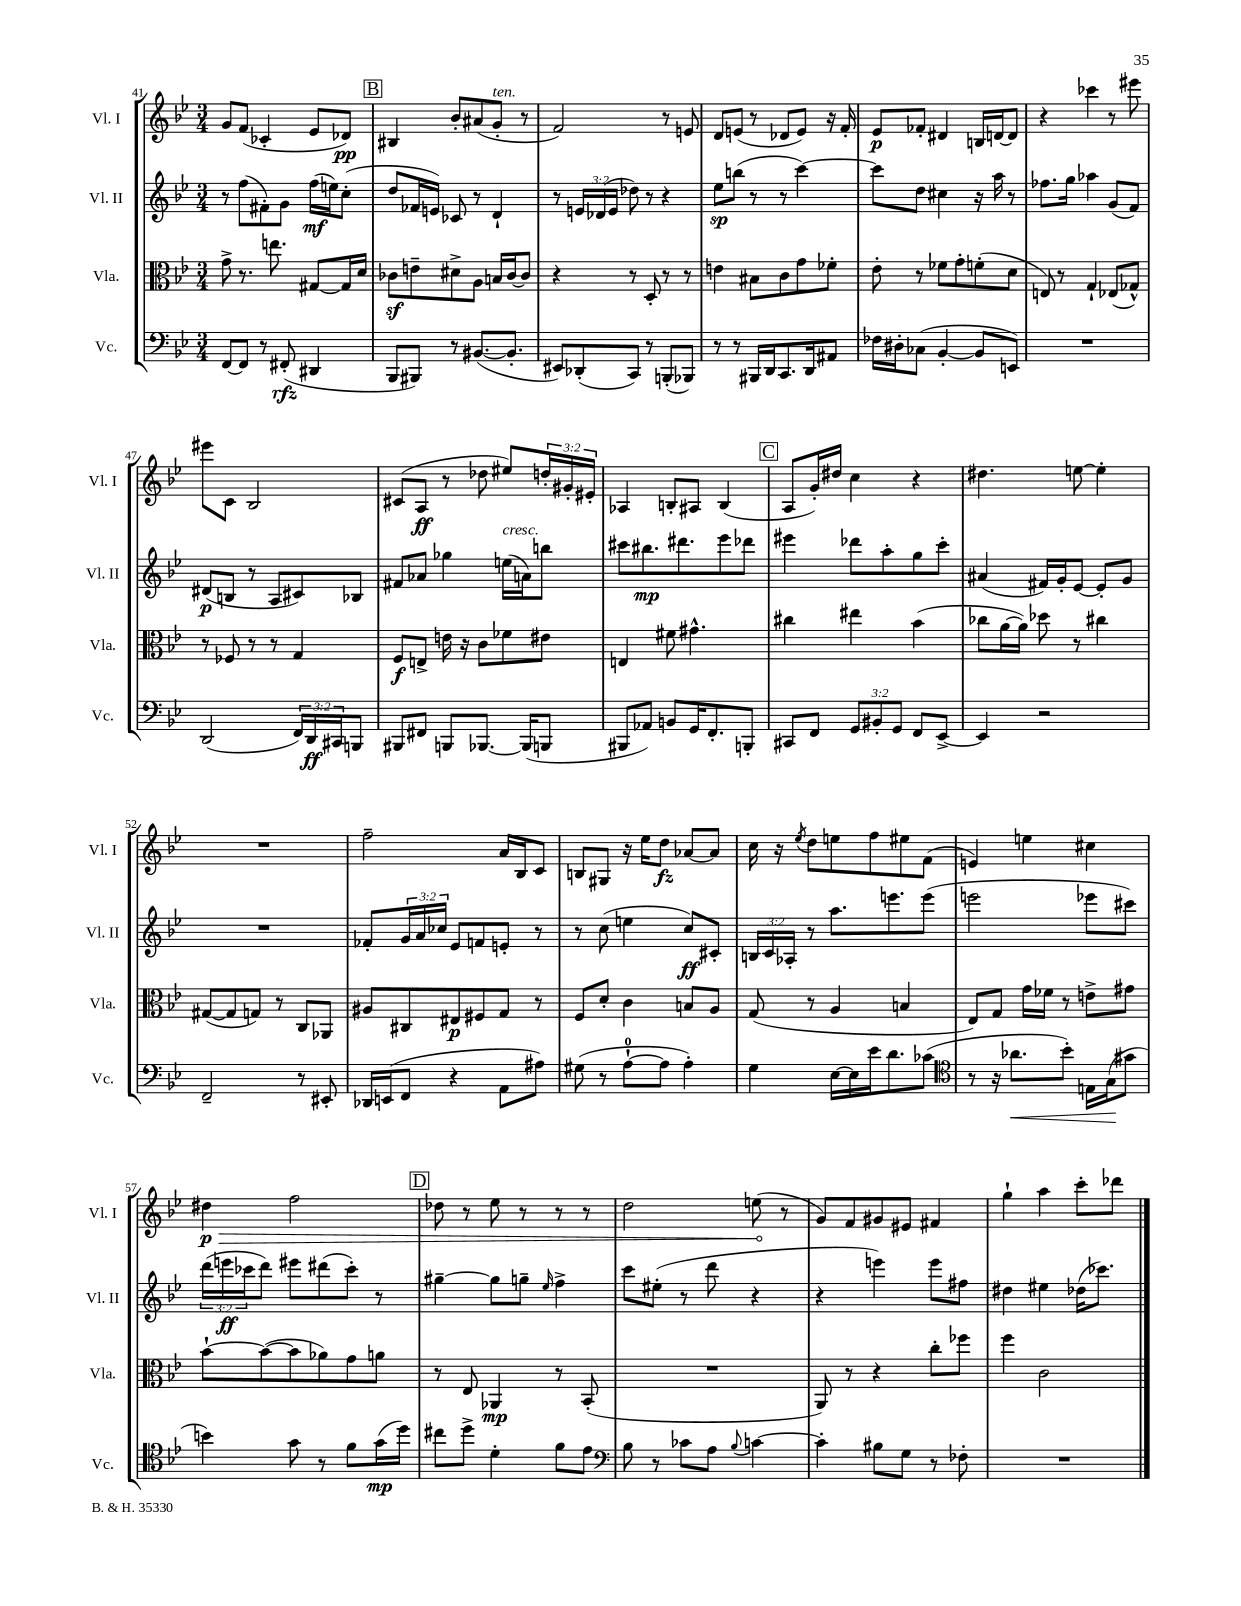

**kern	**dynam	**kern	**dynam	**kern	**dynam	**kern	**dynam
*part4	*part4	*part3	*part3	*part2	*part2	*part1	*part1
*staff4	*staff4	*staff3	*staff3	*staff2	*staff2	*staff1	*staff1
*I"Vc.	*	*I"Vla.	*	*I"Vl. II	*	*I"Vl. I	*
*I'Vc.	*	*I'Vla.	*	*I'Vl. II	*	*I'Vl. I	*
*clefF4	*	*clefC3	*	*clefG2	*	*clefG2	*
*k[b-e-]	*	*k[b-e-]	*	*k[b-e-]	*	*k[b-e-]	*
*M3/4	*	*M3/4	*	*M3/4	*	*M3/4	*
=41	=41	=41	=41	=41	=41	=41	=41
[8FF/L	.	8g^\	.	8r	.	8g/L	.
8FF/J]	.	8.r	.	(8ff\L	.	(8f/J	.
8r	.	.	.	8f#X'\)	.	4c-X'/	.
.	.	8.een\	.	.	.	.	.
(8FF#X'/	rfz	.	.	8g\J	.	.	.
4DD#X/	.	[8G#X/L	.	(16ff\LL	mf	8e-/L	.
.	.	.	.	16een\J)	.	.	.
.	.	16G#/L]	.	(8cc'\J	.	8d-X/J)	pp
.	.	16d/JJ	.	.	.	.	.
!!LO:REH:place=s1:t=B
=42	=42	=42	=42	=42	=42	=42	=42
8BBB-/L	.	8c-Xz\L	.	8dd/L	.	4B#X/	.
8BBB#X/J)	.	8en~\	.	16f-X/L	.	.	.
.	.	.	.	16en/JJ)	.	.	.
8r	.	8d#X^\	.	8c-X/	.	8b-'/L	.
([8.BB#X/L	.	8A\J	.	8r	.	(8a#X/	.
!	!	!	!	!	!	!LO:TX:a:i:t=ten.	!
.	.	16Bn/LL	.	4d`/	.	8g'/J	.
8.BB#'/J]	.	[16c-/J	.	.	.	.	.
.	.	8c-/J]	.	.	.	8r	.
=43	=43	=43	=43	=43	=43	=43	=43
8EE#X/L)	.	4r	.	8r	.	2f/)	.
(8DD-X'/	.	.	.	24en/LL	.	.	.
.	.	.	.	(24d-X/	.	.	.
.	.	.	.	24e/JJ	.	.	.
8CC/J)	.	8r	.	8dd-X\)	.	.	.
8r	.	8D'/	.	8r	.	.	.
(8BBBn'/L	.	8r	.	4r	.	8r	.
8BBB-X/J)	.	8r	.	.	.	8en/	.
=44	=44	=44	=44	=44	=44	=44	=44
8r	.	4en\	.	8ee-\L	sp	8d/L	.
8r	.	.	.	(8bbn\J	.	(8en/J	.
16BBB#X/LL	.	8B#X\L	.	8r	.	8r	.
16DD/J	.	.	.	.	.	.	.
8.CC/	.	8c\	.	8r	.	8d-X/L	.
.	.	8g\	.	[4ccc\)	.	8e/J)	.
16DD/k	.	.	.	.	.	.	.
8AA#X/J	.	8f-X'\J	.	.	.	16r	.
.	.	.	.	.	.	16f'/	.
=45	=45	=45	=45	=45	=45	=45	=45
16F-X\LL	.	8e-'\	.	8ccc\L]	.	8e-/L	p
16D#X'\J	.	.	.	.	.	.	.
(8C-X\J	.	8r	.	8dd\J	.	8f-X'/J	.
[4BB-'/	.	8f-X\L	.	4cc#X\	.	4d#X/	.
.	.	8g'\	.	.	.	.	.
8BB-/L]	.	(8fn'\	.	16r	.	16Bn/LL	.
.	.	.	.	16aa\	.	[16dn/J	.
8EEn/J)	.	8d\J	.	8r	.	8d/J]	.
=46	=46	=46	=46	=46	=46	=46	=46
2.r	.	8En/)	.	8.ff-X\L	.	4r	.
.	.	8r	.	.	.	.	.
.	.	.	.	16gg\Jk	.	.	.
.	.	4G`/	.	4aa-X\	.	4ccc-X\	.
.	.	(8E-X/L	.	(8g/L	.	8r	.
.	.	8G-X^^/J)	.	8f/J)	.	8eee#X\	.
!!LO:LB:g=z
=47	=47	=47	=47	=47	=47	=47	=47
(2DD/	.	8r	.	(8d#X/L	p	8eee#X\L	.
.	.	8F-X/	.	8Bn/J	.	8c\J	.
.	.	8r	.	8r	.	2B-/	.
.	.	8r	.	8A/L	.	.	.
24FF/LL)	.	4G/	.	8c#X/)	.	.	.
24DD/	ff	.	.	.	.	.	.
24CC#X/J	.	.	.	.	.	.	.
8BBBn/J	.	.	.	8B-X/J	.	.	.
=48	=48	=48	=48	=48	=48	=48	=48
8BBB#X/L	.	8F/L	f	8f#X/L	.	(8c#X/L	.
8FF#X/J	.	8En^/J	.	8a-X/J	.	8A/J	ff
8BBBn/L	.	16en\	.	4gg-X\	.	8r	.
.	.	16r	.	.	.	.	.
[8.BBB-X/J	.	8c\L	.	.	.	8dd-X\	.
!	!	!	!	!LO:TX:a:i:t=cresc.	!	!	!
.	.	8f-X\	.	(16een\LL	.	8ee#X/L)	.
(16BBB-/KL]	.	.	.	16an\J)	.	.	.
8BBBn/J	.	8e#X\J	.	8bbn\J	.	24ddn'/L	.
.	.	.	.	.	.	24g#X'/	.
.	.	.	.	.	.	24e#X'/JJ	.
=49	=49	=49	=49	=49	=49	=49	=49
8BBB#X/L	.	4En/	.	8ccc#X\L	.	4A-X/	.
8AA-X/J)	.	.	.	8.bb#X\	mp	.	.
8BBn/L	.	8f#X\	.	.	.	8Bn'/L	.
.	.	.	.	8.ddd#X\	.	.	.
16GG/K	.	4.g#X^^\	.	.	.	8A#X/J	.
8.FF'/	.	.	.	.	.	.	.
.	.	.	.	8eee-\	.	(4B/	.
8BBBn'/J	.	.	.	8ddd-X\J	.	.	.
!!LO:REH:place=s1:t=C
=50	=50	=50	=50	=50	=50	=50	=50
8CC#X/L	.	4cc#X\	.	4eee#X\	.	8A/L	.
8FF/J	.	.	.	.	.	16g'/L)	.
.	.	.	.	.	.	16dd#X/JJ	.
12GG/L	.	4ee#X\	.	8ddd-X\L	.	4cc\	.
12BB#X'/	.	.	.	.	.	.	.
.	.	.	.	8aa'\	.	.	.
12GG/J	.	.	.	.	.	.	.
8FF/L	.	(4b-\	.	8gg\	.	4r	.
[8EE-^/J	.	.	.	8ccc'\J	.	.	.
=51	=51	=51	=51	=51	=51	=51	=51
4EE-/]	.	8cc-X\L	.	(4a#X/	.	4.dd#X\	.
.	.	[16a\L	.	.	.	.	.
.	.	16a\JJ])	.	.	.	.	.
2r	.	8dd-X\	.	16f#X/LL)	.	.	.
.	.	.	.	16g'/J	.	.	.
.	.	8r	.	[8e-/J	.	[8een\	.
.	.	4cc#X\	.	8e-'/L]	.	4ee'\]	.
.	.	.	.	8g/J	.	.	.
!!LO:LB:g=z
=52	=52	=52	=52	=52	=52	=52	=52
2FF~/	.	([8G#X/L	.	2.r	.	2.r	.
.	.	8G#/]	.	.	.	.	.
.	.	8Gn/J)	.	.	.	.	.
.	.	8r	.	.	.	.	.
8r	.	8C/L	.	.	.	.	.
8EE#X'/	.	8AA-X/J	.	.	.	.	.
=53	=53	=53	=53	=53	=53	=53	=53
16DD-X/LL	.	8A#X/L	.	8f-X'/L	.	2ff~\	.
(16EEn/J	.	.	.	.	.	.	.
8FF/J	.	8C#X/	.	24g/L	.	.	.
.	.	.	.	24a/	.	.	.
.	.	.	.	24cc-X/JJ	.	.	.
4r	.	8E#X/	p	8e-/L	.	.	.
.	.	8F#X/	.	8fn/	.	.	.
8AA\L	.	8G/J	.	8en'/J	.	16a/LL	.
.	.	.	.	.	.	16B-/J	.
8A#X\J)	.	8r	.	8r	.	8c/J	.
=54	=54	=54	=54	=54	=54	=54	=54
(8G#X\	.	8F/L	.	8r	.	8Bn/L	.
8r	.	8d'/J	.	(8cc\	.	8G#X/J	.
[8A`\L	.	4c\	.	4een\	.	16r	.
.	.	.	.	.	.	16ee-\KL	.
8A\J]	.	.	.	.	.	8dd\J	fz
4A'\)	.	8Bn/L	.	8cc/L)	ff	[8a-X/L	.
.	.	8A/J	.	8c#X'/J	.	8a-/J]	.
=55	=55	=55	=55	=55	=55	=55	=55
4G\	.	(8G/	.	24Bn/LL	.	16cc\	.
.	.	.	.	24c/	.	.	.
.	.	.	.	.	.	16r	.
.	.	.	.	24A-X'/JJ	.	.	.
.	.	.	.	.	.	8qee-/	.
.	.	8r	.	8r	.	8dd\L	.
[16E-\LL	.	4A/	.	8.aa\L	.	8een\	.
16E-\]	.	.	.	.	.	.	.
16e-\J	.	.	.	.	.	8ff\	.
8.d\	.	.	.	8.eeen\	.	.	.
.	.	4Bn/	.	.	.	8ee#X\	.
(8c-X\J	.	.	.	(8eee\J	.	(8f\J	.
=56	=56	=56	=56	=56	=56	=56	=56
*clefC4	*	*	*	*	*	*	*
8r	.	8E-/L)	.	2eeen\	.	4en/)	.
16r	.	8G/J	.	.	.	.	.
!	!LO:HP:b	!	!	!	!	!	!
8.a-X\L	<	.	.	.	.	.	.
.	.	16g\LL	.	.	.	4een\	.
.	.	16f-X\JJ	.	.	.	.	.
8b-'\J)	.	8r	.	.	.	.	.
16En\LL	.	8en^\L	.	8eee-X\L	.	4cc#X\	.
(16G\J	.	.	.	.	.	.	.
8g#X\J	[	8g#X\J	.	8ccc#X\J)	.	.	.
!!LO:LB:g=z
=57	=57	=57	=57	=57	=57	=57	=57
!	!	!	!	!	!	!	!LO:HP:b
4bn\)	.	[8b-`\L	.	(24ddd\LL	.	4dd#X\	> p
.	.	.	.	24eeen\	ff	.	.
.	.	.	.	24ccc-X\J	.	.	.
.	.	(8b-\_	.	8ddd\J)	.	.	.
8g\	.	8b-\]	.	8eee#X\L	.	2ff\	.
8r	.	8a-X\)	.	(8ddd#X\	.	.	.
8f\L	.	8g\	.	8ccc-'\J)	.	.	.
(16g\L	mp	8an\J	.	8r	.	.	.
16dd\JJ)	.	.	.	.	.	.	.
!!LO:REH:place=s1:t=D
=58	=58	=58	=58	=58	=58	=58	=58
8cc#X\L	.	8r	.	[4gg#X~\	.	8dd-X\	.
8dd^\J	.	8E-/	.	.	.	8r	.
4d'\	.	4AA-X/	mp	8gg#\L]	.	8ee-\	.
.	.	.	.	8ggn~\J	.	8r	.
.	.	.	.	16qqee-/	.	.	.
8f\L	.	8r	.	4ff^\	.	8r	.
8e-\J	.	(8BB-'/	.	.	.	8r	.
=59	=59	=59	=59	=59	=59	=59	=59
*clefF4	*	*	*	*	*	*	*
8B-\	.	2.r	.	8ccc\L	.	2dd\	.
8r	.	.	.	(8ee#X'\J	.	.	.
8c-X\L	.	.	.	8r	.	.	.
8A\J	.	.	.	8ddd\	.	.	.
8qqB-/	.	.	.	.	.	.	.
[4cn\	.	.	.	4r	.	(8een\	.
.	.	.	.	.	.	8r	]
=60	=60	=60	=60	=60	=60	=60	=60
4c'\]	.	8AA/)	.	4r	.	8g/L)	.
.	.	8r	.	.	.	8f/	.
8B#X\L	.	4r	.	4eeen\)	.	8g#X/	.
8G\J	.	.	.	.	.	8e#X/J	.
8r	.	8cc'\L	.	8eee\L	.	4f#X/	.
8F-X'\	.	8ff-X\J	.	8ff#X\J	.	.	.
=61	=61	=61	=61	=61	=61	=61	=61
2.r	.	4ff\	.	4dd#X\	.	4gg`\	.
.	.	2c\	.	4ee#X\	.	4aa\	.
.	.	.	.	(16dd-X\KL	.	8ccc'\L	.
.	.	.	.	8.ccc-X\J)	.	.	.
.	.	.	.	.	.	8ddd-X\J	.
==	==	==	==	==	==	==	==
*-	*-	*-	*-	*-	*-	*-	*-
